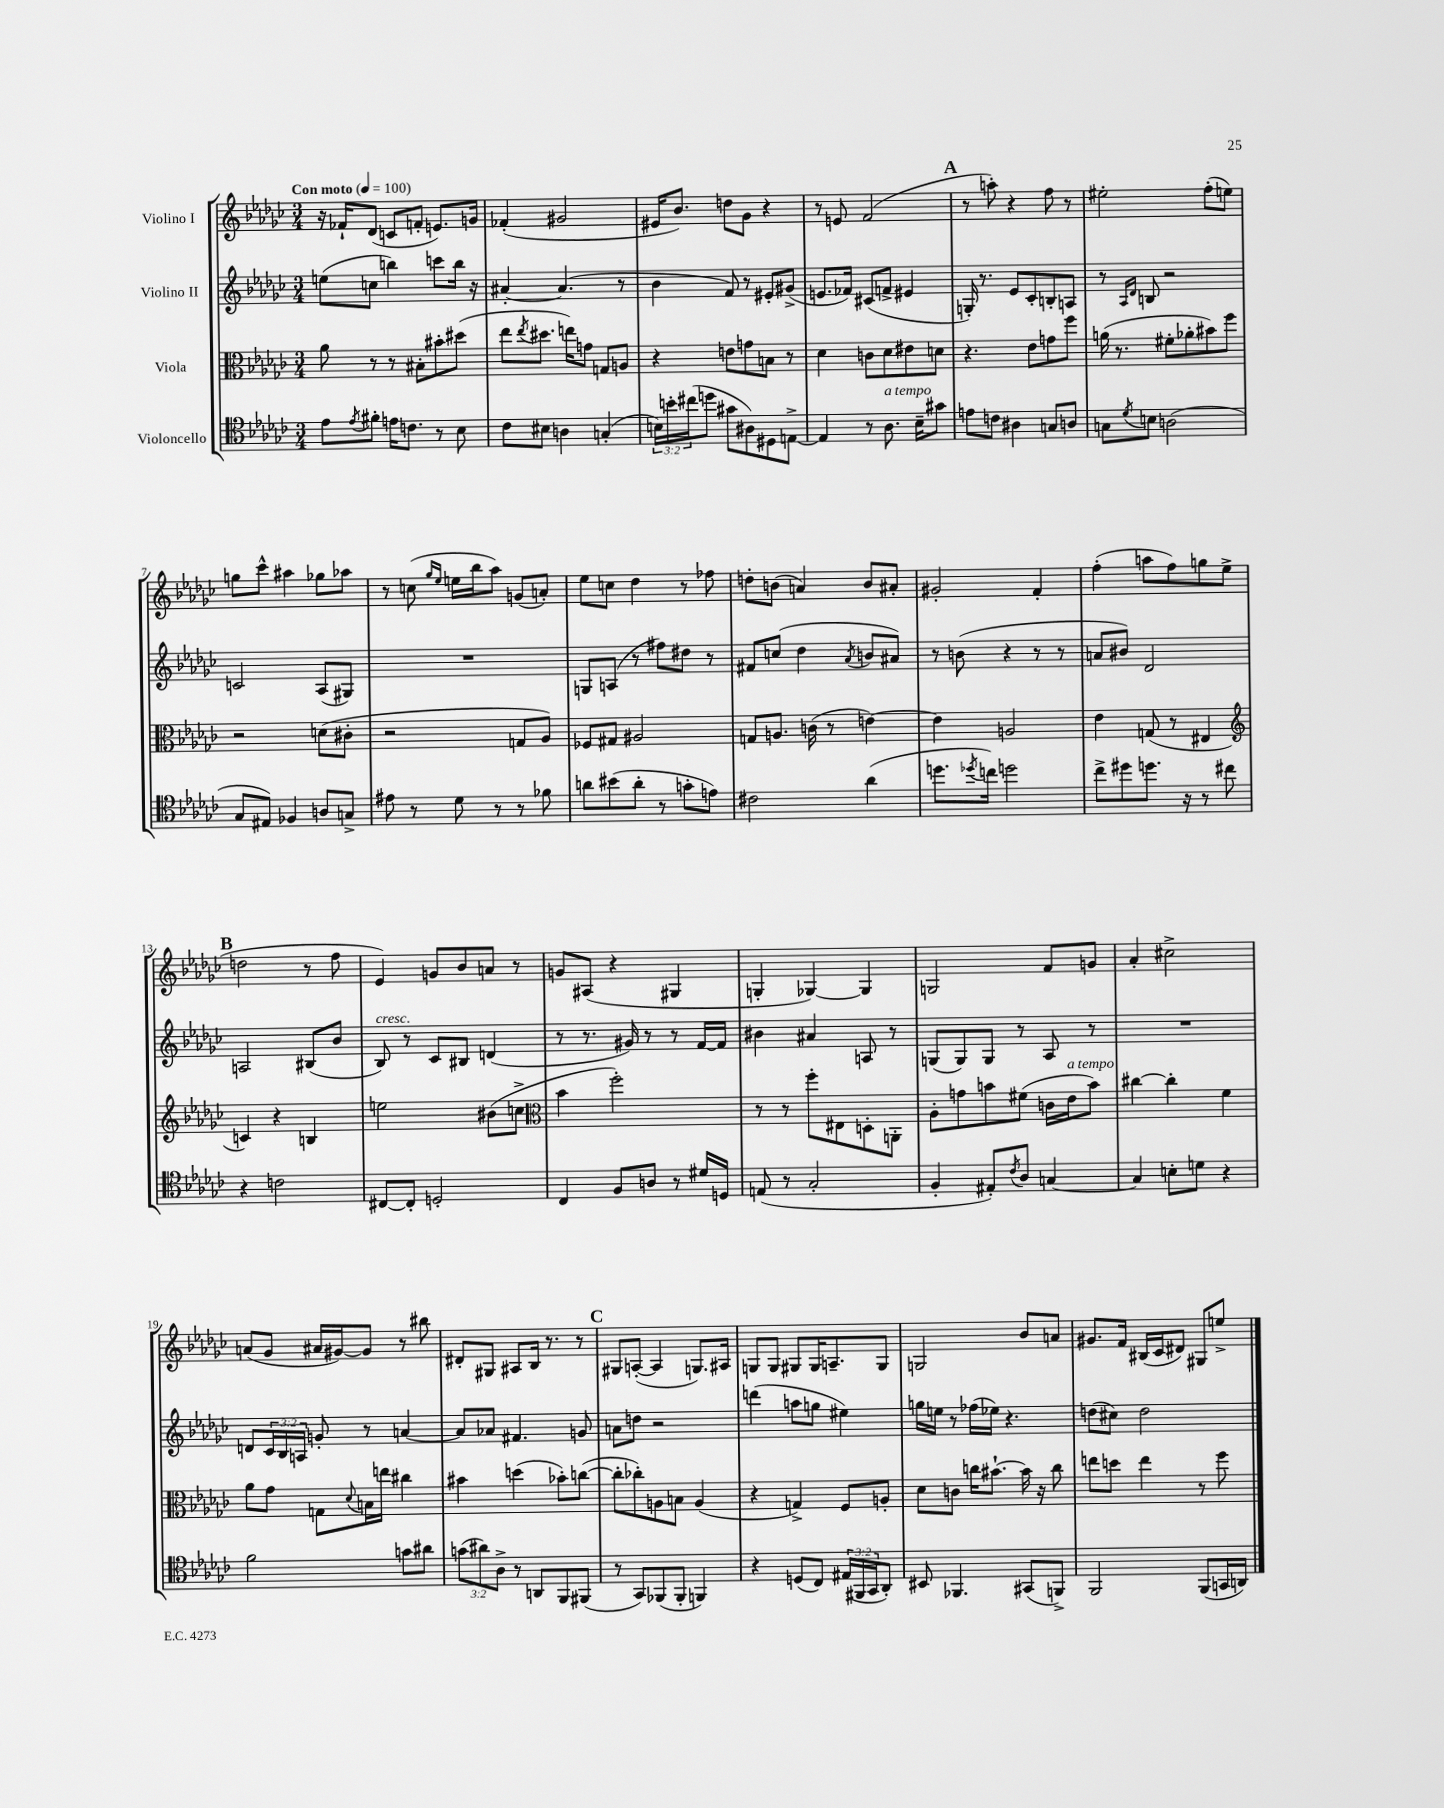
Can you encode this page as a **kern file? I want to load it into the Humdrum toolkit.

**kern	**kern	**kern	**kern
*staff4	*staff3	*staff2	*staff1
*clefC4	*clefC3	*clefG2	*clefG2
*k[b-e-a-d-g-c-]	*k[b-e-a-d-g-c-]	*k[b-e-a-d-g-c-]	*k[b-e-a-d-g-c-]
*M3/4	*M3/4	*M3/4	*M3/4
*MM100	*MM100	*MM100	*MM100
8e-\L	8a-\	(8ee\L	16r
.	.	.	16f-`/LK
8qe-/	.	.	.
8f#'\J	8r	8cc\J	(8d-/J
16e\LK	8r	4bb\)	8c/L
8.c\J	.	.	.
.	8B#'\L	.	8f'/J
8r	8b#'\	8ccc\L	8.e/L)
8B-\	(8dd#\J	16bb\Jk	.
.	.	16r	16g/Jk
=	=	=	=
8c-\L	8ee-\L	[4a#'/	(4f-'/
.	8qee-/	.	.
8B#\J	8.dd#\J	.	.
4A\	.	(4.a#/]	2g#/
.	16ee\LK)	.	.
.	8g\J	.	.
(4G'/	8G/L	.	.
.	8A/J	8r	.
=	=	=	=
24B\LL)	4r	4b-\	16e#/LK
24b'\	.	.	.
.	.	.	8.b-/J)
(24cc#\J	.	.	.
8dd\J	.	.	.
8g#\L	8e\L	8f/)	8dd\L
8A#\)	8g\	8r	8g-\J
8D#\	8B\J	8e#'/L	4r
[8E^\J	8r	(8g#^/J	.
=	=	=	=
4E/]	4d-\	8.e/L	8r
.	.	.	8e/
.	.	16f-/Jk)	.
8r	8c\L	(8c#/L	(2f/
8.A-\	8d-\	8f^/J	.
.	8e#\	4e#/	.
16B-~\LK	.	.	.
8g#\J	8d\J	.	.
=	=	=	=
8e\L	4.r	16G'/)	8r
.	.	8.r	.
8c\J	.	.	8aa'\)
4A#\	.	8e-/L	4r
.	8e-\L	8c-'/	.
8G/L	8g\	8B'/	8ff\
8A/J	8ff\J	8A/J	8r
=	=	=	=
8G\L	(16a\	8r	2ee#'\
.	8.r	.	.
.	.	16qqA-/LL	.
8qd-/	.	16qqd-/JJ	.
8B\J	.	8B/	.
(2A\	8f#'\L	2r	.
.	8a-'\	.	.
.	8b#\)	.	(8ff'\L
.	8ff\J	.	8ee\J)
=	=	=	=
8G-/L	2r	2c/	8gg\L
8E#/J)	.	.	8ccc-^^\J
4F-/	.	.	4aa#\
8A/L	(8d\L	(8A-/L	8gg-\L
8G^/J	8c#'\J	8G#/J)	8aa-\J
=	=	=	=
8e#\	2r	2.r	8r
8r	.	.	(8cc\
.	.	.	16qqgg-/LL
.	.	.	16qqee-/JJ
8d-\	.	.	16ee\LL
.	.	.	16bb-\J
8r	.	.	8aa-\J)
8r	8G/L	.	(8g/L
8f-\	8A-/J)	.	8a'/J)
=	=	=	=
8a\L	8F-/L	8G/L	8ee-\L
(8b#\	8G#/J	(8A/J	8cc\J
8a'\J	2A#/	8r	4dd-\
8r	.	8ff#\L)	.
8g'\L	.	8dd#\J	8r
8e\J)	.	8r	8ff-\
=	=	=	=
2c#\	8G/L	8f#/L	8dd'\L
.	8.A/J	(8cc/J	(8b\J
.	.	4dd-\	4a/)
.	(16c\	.	.
.	8r	.	.
.	.	8qa-/	.
(4a-\	[4e\)	8b/L	8b/L
.	.	8a#/J)	8a#'/J
=	=	=	=
8.dd\L	4e\]	8r	2g#'/
.	.	(8b\	.
8qdd-/	.	.	.
16cc\Jk)	.	.	.
2dd\	2A/	4r	.
.	.	8r	4f'/
.	.	8r	.
=	=	=	=
8cc-^\L	4e-\	8a/L	(4ff'\
8dd#\	.	8b#/J)	.
8.dd\J	(8G/	2d-/	8aa\L
.	8r	.	8ff\)
16r	.	.	.
8r	4E#/	.	8gg\
8cc#\	.	.	(8ee-^\J
=	=	=	=
*	*clefG2	*	*
4r	4c/)	2A/	2dd\
2c\	4r	.	.
.	4B/	(8B#/L	8r
.	.	8b-/J	8ff\
=	=	=	=
[8C#/L	2ee\	8B-/)	4e-/)
8C#'/]J	.	8r	.
2D'/	.	8c-/L	8g/L
.	.	8B#/J	8b-/
.	(8b#\L	(4d/	8a/J
.	8cc^\J	.	8r
=	=	=	=
*	*clefC3	*	*
4C-/	4b-\	8r	8g/L
.	.	8.r	(8A#/J
8F/L	2ff'\)	.	4r
.	.	16g#/)	.
8A/J	.	8r	.
8r	.	8r	4G#/
16d#/LL	.	[16f/LL	.
16D/JJ	.	16f/]JJ	.
=	=	=	=
(8E/	8r	4b#\	4G'/
8r	8r	.	.
2G-'/	8ff'\L	4a#/	[4G-/)
.	8E#\	.	.
.	8D'\	8A/	4G-/]
.	8AA'\J	8r	.
=	=	=	=
4F'/	8A-'\L	(8G/L	2G/
.	8g\	8G/)	.
8E#'/L)	8b\	8G/J	.
8qc-/	.	.	.
8A-/J	(8f#\J	8r	.
[4G/	16c\LL	8A-/	8f/L
.	16e-\J	.	.
.	8b\J)	8r	8g/J
=	=	=	=
4G/]	[4cc#\	2.r	4a-'/
8B'\L	4cc#'\]	.	2cc#^\
8d\J	.	.	.
4r	4f\	.	.
=	=	=	=
2f\	8a-\L	8d/L	(8a/L
.	8g-\J	24c-/L	8g-/J
.	.	24B-/	.
.	.	24A/JJ	.
.	8G\L	8g'/	16a#/LL
.	.	.	[16g#/J)
.	8qqd-/	.	.
.	16B\L	8r	8g#/]J
.	16ee\JJ	.	.
8g\L	4cc#\	[4a/	8r
8a#\J	.	.	8bb#\
=	=	=	=
(12g\L	4b#\	8a/]L	8d#'/L
12a#\)	.	.	.
.	.	8a-/J	8G#/J
12A-^\J	.	.	.
8r	(4dd\	4.f#/	8A#/L
8AA/L	.	.	16B-/Jk
.	.	.	8.r
8FF/	8b-'\L)	.	.
(8FF#/J	([8cc\J	8g/	8r
=	=	=	=
8r	8cc'\]L	8a\L	8G#/L
8GG-/L)	8cc-'\)	8dd\J	([8A'/J
(8FF-/	8A\	2r	4A/]
8FF-'/J	8B\J	.	.
4FF/)	(4A/	.	8.G/L)
.	.	.	16A#/Jk
=	=	=	=
4r	4r	(4ddd\	8G/L
.	.	.	8G/J
(8D/L	4G^/)	8aa\L	8G#/L
8C-/J)	.	8gg\J	16G#/K
.	.	.	8.A~/
(24E#/LL	8F/L	4ee#\)	.
24FF#/	.	.	.
24GG-/J	.	.	.
8AA-'/J)	8A'/J	.	8G#/J
=	=	=	=
8BB#/	8d-\L	16gg\LL	2G/
.	.	16ee\JJ	.
4.FF-/	8c\J	8r	.
.	16cc\LK	(16ff-\LL	.
.	[8.b#`\J	16ee-\JJ)	.
.	.	4.r	.
(8GG#/L	16b#\]	.	8b-/L
.	16r	.	.
8FF^/J)	8cc\	.	8a/J
=	=	=	=
2FF/	8ee\L	(8dd\L	8.g#/L
.	8dd\J	8cc#\J)	.
.	.	.	16f/Jk
.	4ee\	2dd\	(16B#/LL
.	.	.	16c-/J
.	.	.	8d#/J)
(8FF/L	8r	.	8G#/L
16GG/L	8ff\	.	8ee^/J
16AA/JJ)	.	.	.
==	==	==	==
*-	*-	*-	*-
